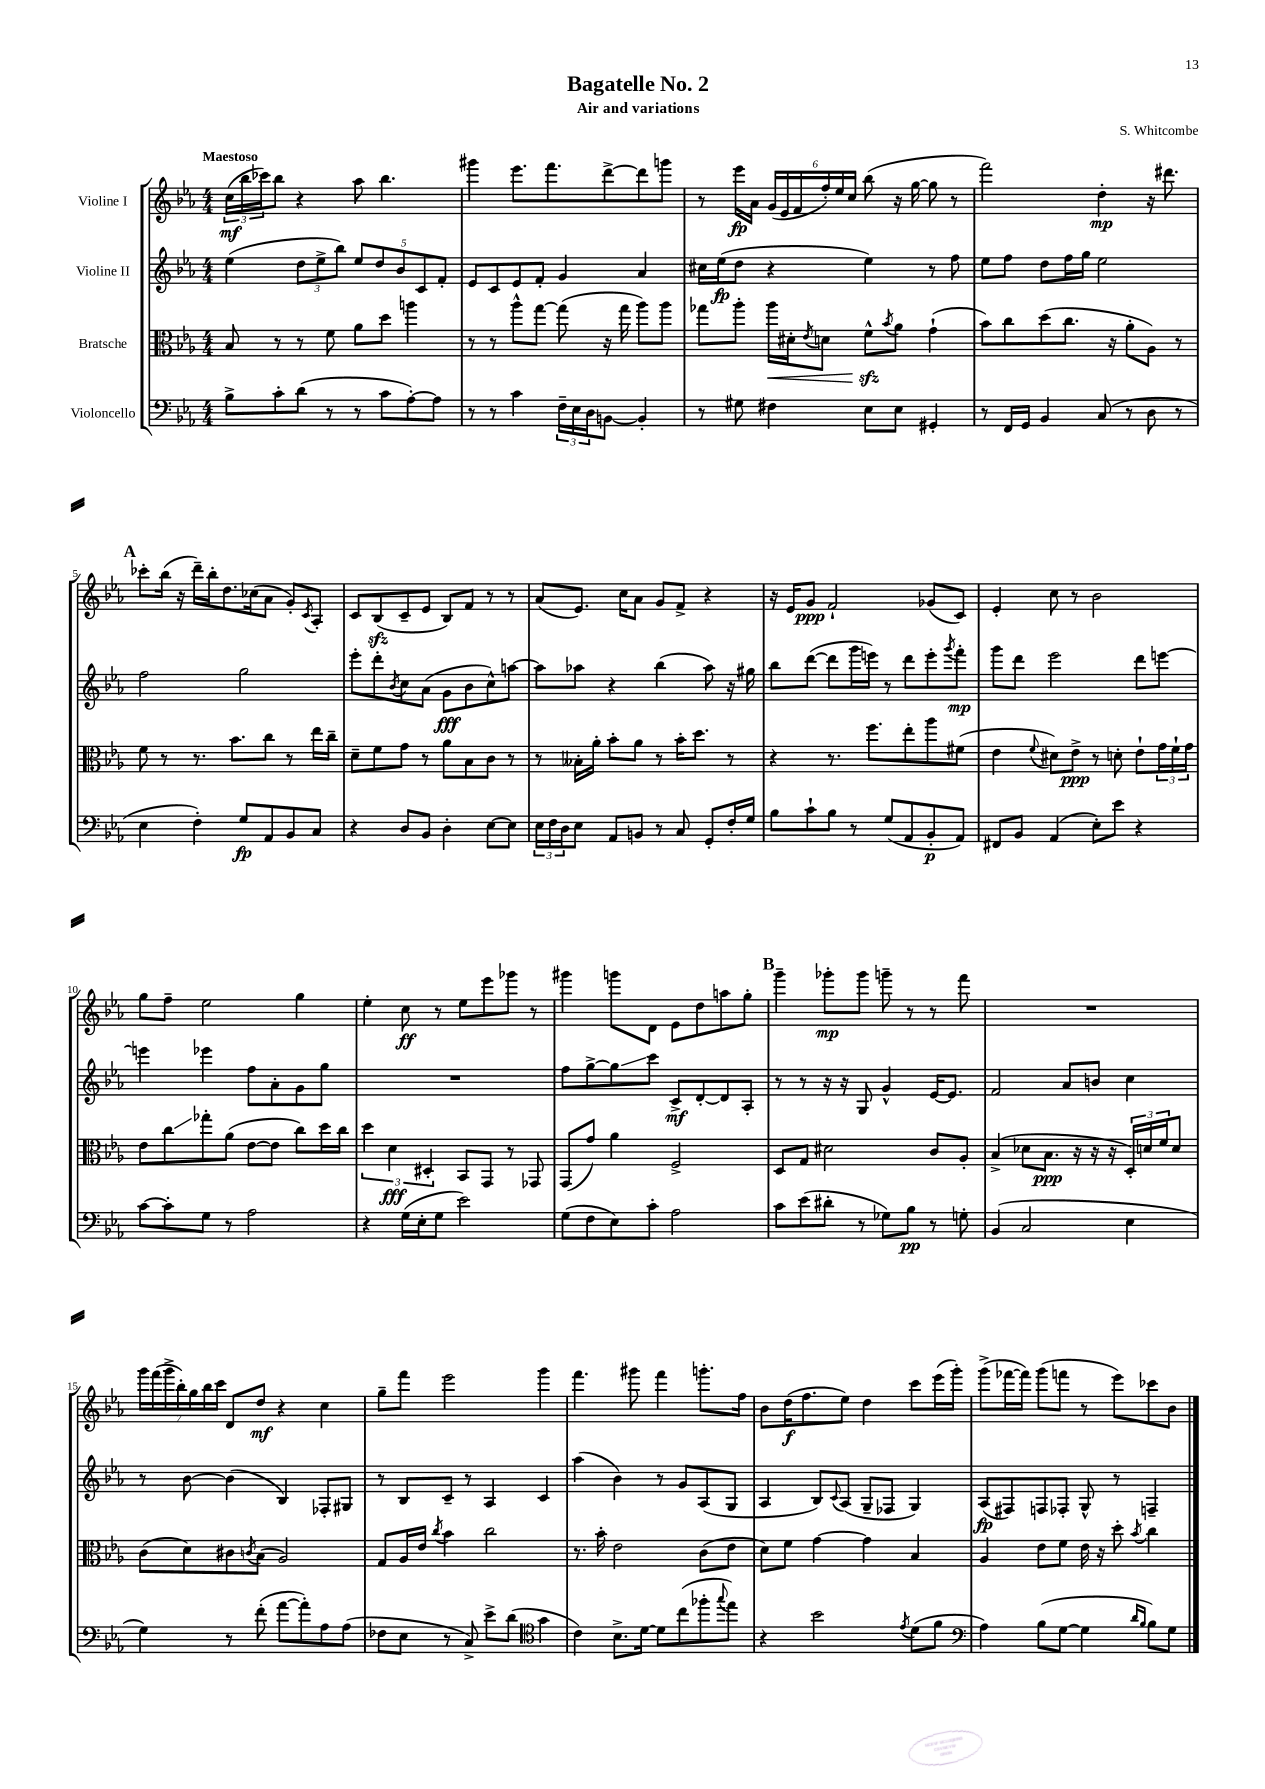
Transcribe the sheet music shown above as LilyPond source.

\header { title = "Bagatelle No. 2" composer = "S. Whitcombe" subtitle = "Air and variations" }
<<
\new StaffGroup <<
\new Staff = "s0" \with { instrumentName = "Violine I" } {
    \clef treble \key ees \major \numericTimeSignature \time 4/4 \tempo "Maestoso"
    \tuplet 3/2 { c''16\mf( bes''16 ces'''16) } bes''8 r4 aes''8 bes''4. |
    gis'''4 ees'''8. f'''8. d'''8~-> d'''8 g'''8 |
    r8 ees'''16\fp aes'16 \tuplet 6/4 { g'16( ees'16 f'16 f''16-.) ees''16 c''16 } bes''8( r16 g''16~ g''8 r8 |
    f'''2) d''4-.\mp r16 dis'''8. |
    \mark \markup { \bold "A" } ces'''8-. bes''16( r16 d'''16--) bes''16-. d''8. ces''16( aes'8 g'8-.) \acciaccatura { c'8 } aes8-. |
    c'8 bes8\sfz( c'8-- ees'8 bes8) f'8 r8 r8 |
    aes'8( ees'8.) c''16 aes'8 g'8 f'8-> r4 |
    r16 ees'16 g'8\ppp f'2-! ges'8( c'8) |
    ees'4-. c''8 r8 bes'2 |
    g''8 f''8-- ees''2 g''4 |
    ees''4-. c''8\ff r8 ees''8 ees'''8 ges'''8 r8 |
    gis'''4 g'''8 d'8 ees'8 d''8 a''8 g''8-. |
    \mark \markup { \bold "B" } g'''4-- ges'''8-.\mp ges'''8 g'''8-- r8 r8 f'''8 |
    R1 |
    \tuplet 7/4 { g'''16 f'''16( g'''16-> bes''16-.) g''16 bes''16 c'''16 } d'8 d''8\mf r4 c''4 |
    g''8-- f'''8 ees'''2 g'''4 |
    f'''4. gis'''8 f'''4 g'''8.-. f''16 |
    bes'8 d''16\f( f''8. ees''8) d''4 c'''8 ees'''16( g'''16-.) |
    g'''8->( fes'''16~ fes'''16) g'''8( f'''8 r8 ees'''8) ces'''8 bes'8 \bar "|." |
}
\new Staff = "s1" \with { instrumentName = "Violine II" } {
    \clef treble \key ees \major \numericTimeSignature \time 4/4
    ees''4( \tuplet 3/2 { d''8 ees''8-> bes''8) } \tuplet 5/4 { ees''8 d''8 bes'8 c'8 f'8-. } |
    ees'8 c'8 ees'8 f'8-. g'4 aes'4 |
    cis''16 ees''16\fp( d''8 r4 ees''4) r8 f''8 |
    ees''8 f''8 d''8 f''16 g''16 ees''2 |
    \mark \markup { \bold "A" } f''2 g''2 |
    ees'''8-. d'''8-. \acciaccatura { bes'8 } c''8 aes'8( g'8\fff bes'8 c''8-^) a''8~ |
    a''8 aes''8 r4 bes''4( aes''8) r16 gis''16 |
    bes''8 d'''8~( d'''8 g'''16 e'''16) r8 d'''8 e'''8-. \acciaccatura { g'''8 } f'''8-.\mp |
    g'''8 d'''8 ees'''2 d'''8 e'''8~ |
    e'''4 ees'''4 f''8 aes'8-. g'8 g''8 |
    R1 |
    f''8 g''8~-> g''8\glissando c'''8 c'8->\mf d'8~-. d'8 aes8-. |
    \mark \markup { \bold "B" } r8 r8 r16 r16 g8 g'4-^ ees'16~ ees'8. |
    f'2 aes'8 b'8 c''4 |
    r8 bes'8~ bes'4( bes4) fes8-. gis8 |
    r8 bes8 c'8-- r8 aes4 c'4 |
    aes''4( bes'4) r8 g'8 aes8( g8 |
    aes4 bes8) \appoggiatura { c'8 } aes8( g8-- fes8 g4) |
    aes8\fp( fis8) f8 fes8-. g8-^ r8 f4-- \bar "|." |
}
\new Staff = "s2" \with { instrumentName = "Bratsche" } {
    \clef alto \key ees \major \numericTimeSignature \time 4/4
    bes8 r8 r8 f'8 aes'8 d''8 a''4 |
    r8 r8 aes''8-^ g''8~ g''8( r16 g''16 aes''8) aes''8 |
    ges''8 aes''8-. aes''16\< dis'16-. \acciaccatura { ees'8 } d'8 f'8-^\sfz\! \acciaccatura { bes'8 } aes'8 g'4-!( |
    bes'8) c''8 d''8( c''8. r16 aes'8-. aes8) r8 |
    \mark \markup { \bold "A" } f'8 r8 r8. bes'8. c''8 r8 ees''16 c''16-- |
    d'8-- f'8 g'8 r8 aes'8 bes8 c'8 r8 |
    r8 beses16-. aes'16-. bes'8-. aes'8 r8 bes'16-. d''8. r8 |
    r4 r8. f''8. ees''8-. aes''8 fis'8( |
    ees'4 \appoggiatura { f'8 } dis'8) ees'8->\ppp r8 d'8-. ees'8-! \tuplet 3/2 { g'16 f'16-! g'16 } |
    ees'8 c''8\glissando ges''8-. aes'8( ees'8~ ees'8 c''8) d''16 c''16 |
    \tuplet 3/2 { d''4 d'4\fff dis4-. } bes,8 g,8 r8 ges,8 |
    g,8( g'8) aes'4 f2-> |
    \mark \markup { \bold "B" } d8 g8 dis'2 c'8 aes8-. |
    bes4->( des'8 bes8.\ppp r16 r16 r16 \tuplet 3/2 { d16-.) d'16 f'16 } d'8 |
    c'8( d'8) cis'8 \acciaccatura { c'8 } bes8( aes2) |
    g8 aes16 ees'16 \acciaccatura { c''8 } bes'4 c''2 |
    r8. bes'16-. ees'2 c'8( ees'8 |
    d'8) f'8 g'4~ g'4 bes4 |
    aes4 ees'8 f'8 ees'16 r16 d''8-. \acciaccatura { bes'8 } c''4 \bar "|." |
}
\new Staff = "s3" \with { instrumentName = "Violoncello" } {
    \clef bass \key ees \major \numericTimeSignature \time 4/4
    bes8-> c'8-. d'8( r8 r8 c'8 aes8~-.) aes8 |
    r8 r8 c'4 \tuplet 3/2 { f16-- ees16 d16 } b,8~ b,4-. |
    r8 gis8 fis4 ees8 ees8 gis,4-. |
    r8 f,16 g,16 bes,4 c8( r8 d8 r8 |
    \mark \markup { \bold "A" } ees4 f4-.) g8\fp aes,8 bes,8 c8 |
    r4 d8 bes,8 d4-. ees8~ ees8 |
    \tuplet 3/2 { ees16 f16 d16 } ees8 aes,8 b,8 r8 c8 g,8-. f16-. g16 |
    bes8 c'8-! bes8 r8 g8( aes,8 bes,8-.\p aes,8) |
    fis,8 bes,8 aes,4( ees8-.) ees'8 r4 |
    c'8~ c'8-. g8 r8 aes2 |
    r4 g16( ees16-. g8 ees'2) |
    g8( f8 ees8) c'8-. aes2 |
    \mark \markup { \bold "B" } c'8 ees'8( dis'8-. r8 ges8) bes8\pp r8 g8-. |
    bes,4( c2 ees4 |
    g4) r8 f'8-.( aes'8~ aes'8-.) aes8 aes8( |
    fes8 ees8 r8 c8->) ees'8-> d'8( \clef tenor g'4 |
    c'4) bes8.-> d'16~ d'8 c''8( fes''8-. \appoggiatura { g''8 } ees''8) |
    r4 bes'2 \acciaccatura { ees'8 } d'8( f'8 |
    \clef bass aes4) bes8( g8~ g4 \grace { d'16 bes16 } bes8) g8 \bar "|." |
}
>>
>>
